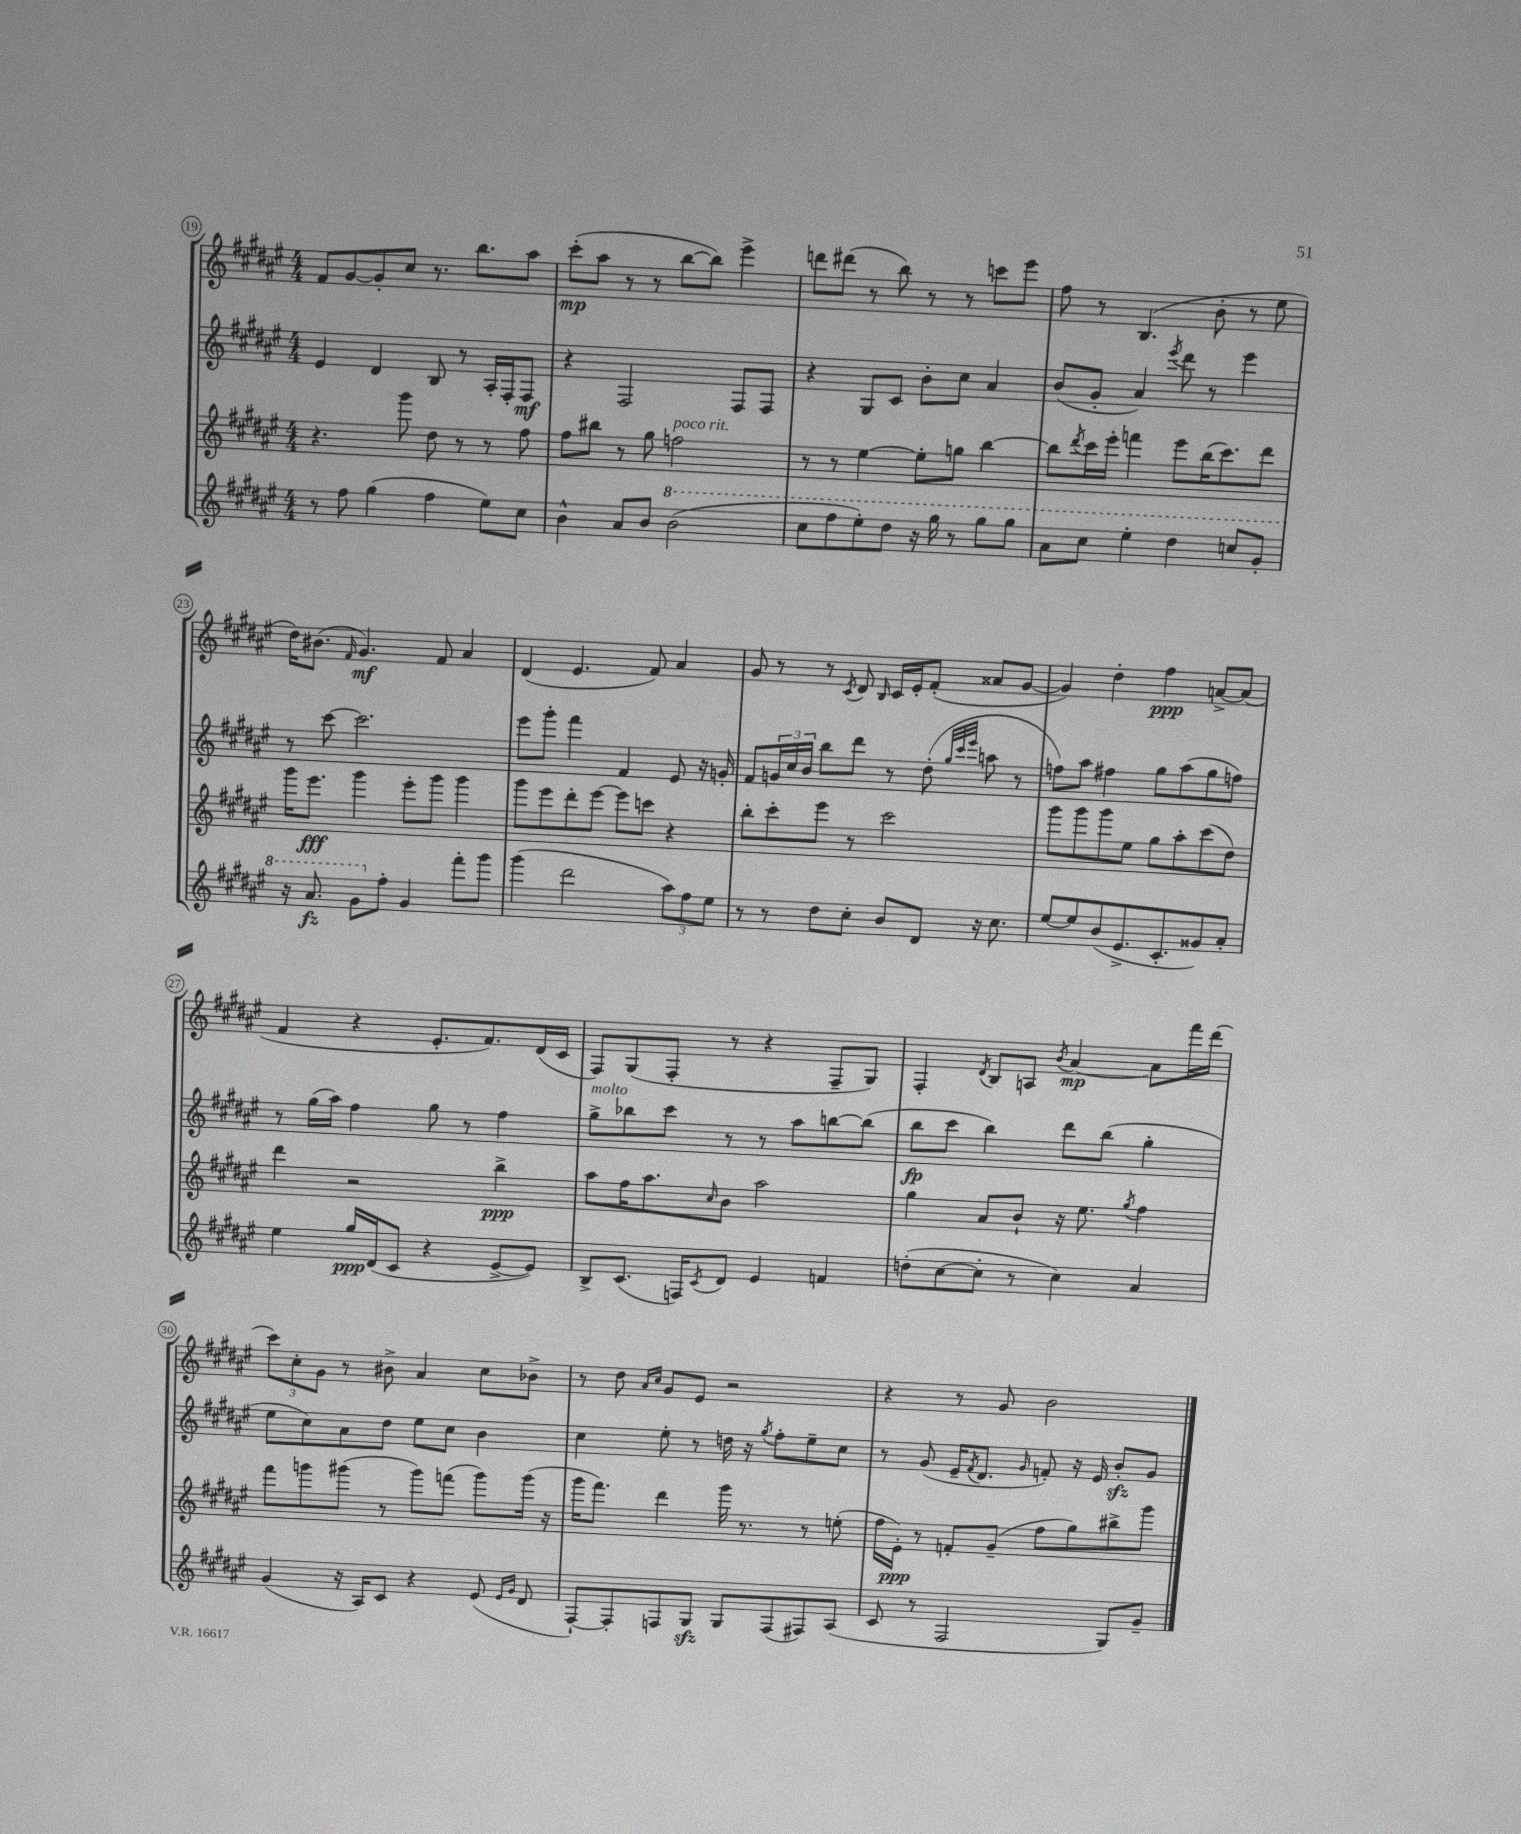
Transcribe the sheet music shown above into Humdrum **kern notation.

**kern	**kern	**kern	**kern
*staff4	*staff3	*staff2	*staff1
*clefG2	*clefG2	*clefG2	*clefG2
*k[f#c#g#d#a#e#]	*k[f#c#g#d#a#e#]	*k[f#c#g#d#a#e#]	*k[f#c#g#d#a#e#]
*M4/4	*M4/4	*M4/4	*M4/4
8r	4.r	4e#	8f#
8ff#	.	.	[8g#
(4gg#	.	4d#	8g#']
.	8ggg#	.	8cc#
4ff#	8dd#	8B	8.r
.	8r	8r	.
.	.	.	8.bb
8ee#)	8r	16A#'	.
.	.	16F#'	.
8cc#	8ff#	8F#	8aa#
=	=	=	=
4b^^	8ff#	4r	(8ccc#'
.	8bb#	.	8aa#
8a#	8r	2F#	8r
8b	8gg#	.	8r
(2bb	2ff	.	[8bb
.	.	.	8bb])
.	.	8F#	4eee#^
.	.	8F#	.
=	=	=	=
8ccc#	8r	4r	8ddd
8fff#	8r	.	(8ddd#
8eee#')	[4ee#	8G#	8r
8ddd#	.	8c#	8bb)
16r	8ee#']	8b'	8r
16ggg#	.	.	.
8r	8gg	8cc#	8r
8ggg#	[4bb	4a#	8ccc
8ggg#	.	.	8eee#
=	=	=	=
8aa#	8bb]	(8b	8ff#
.	8qddd#	.	.
8ccc#	16ccc#	8g#'	8r
.	16eee#'	.	.
4eee#'	4fff	4a#)	(4.B
.	.	8qeee#	.
4ddd#	8eee#	8ddd#	.
.	(16bb	8r	8b'
.	8.ccc#)	.	.
8ccc	.	4eee#	8r
8gg#'	8ddd#	.	8ee#
=	=	=	=
16r	16ggg#	8r	16dd#)
8.aa#	8.eee#	.	(8.b#
.	.	[8ccc#	.
.	.	.	16qqf#
8gg#	4ggg#	2.ccc#]	4.g#)
8ff#'	.	.	.
4g#	8eee#'	.	.
.	8ggg#	.	8f#
8fff#'	4ggg#	.	4a#
8ggg#	.	.	.
=	=	=	=
(4ggg#	8ggg#	8eee#	(4d#
.	8eee#	8ggg#'	.
2ddd#	8ddd#'	4fff#	4.e#
.	[8eee#	.	.
.	8eee#]	4f#	.
.	8ccc	.	8f#)
12aa#)	4r	8e#	4a#
12ff#	.	.	.
.	.	16r	.
12ee#	.	.	.
.	.	16g'	.
=	=	=	=
8r	8bb'	8f#	8g#
8r	8ccc#'	24g	8r
.	.	24cc#	.
.	.	24b	.
8dd#	8eee#	8bb	8r
.	.	.	8qc#
8cc#'	8r	8ddd#	8d#
.	.	.	16qqB
8b	2ccc#	8r	16c#
.	.	.	16e#'
8d#	.	(8dd#'	(8f#'
.	.	32qqgg#	.
.	.	32qqccc#	.
.	.	32qqeee#	.
16r	.	8aa	8a##
8.cc#	.	.	.
.	.	8r	[8g#
=	=	=	=
[8ee#	8ggg#	8ff)	4g#])
8ee#]	8ggg#	8aa#	.
(8b	8ggg#	4ff#	4dd#'
8.e#^	8ee#	.	.
.	8gg#	8gg#	4ff#
8.c#'	.	.	.
.	8aa#'	(8aa#	.
8g##)	(8ccc#	8gg#	[8a^
8a#'	8dd#)	8ff)	(8a]
=	=	=	=
4ee#	4ddd#	8r	4f#
.	.	(16gg#	.
.	.	16aa#)	.
16gg#	2r	4ff#	4r
(16d#	.	.	.
8c#	.	.	.
4r	.	8gg#	8.e#'
.	.	8r	.
.	.	.	8.f#)
[8e#^	4bb^	4ff#	.
8e#])	.	.	(16d#
.	.	.	16c#
=	=	=	=
8B^	8aa#	8gg#^	8F#)
(8.c#	16ff#	8bb-	(8G#
.	8.aa#	.	.
.	.	8ccc#	8F#'
16F)	.	.	.
8qc#	16qqcc#	.	.
8d#	8b	8r	8r
4e#	2aa#	8r	4r
.	.	8aa#	.
4f	.	[8bb	8F#~
.	.	(8bb]	8G#)
=	=	=	=
(8dd'	4gg#	8bb	4F#'
[8cc#	.	8ccc#	.
.	.	.	8qd#
8cc#']	8a#	4bb)	8B
8r	8b`	.	8A
.	.	.	8qb
4cc#)	16r	8ddd#	[4a#
.	8.ee#	.	.
.	.	(8bb	.
.	8qgg#	.	.
4a#	4ff#	4gg#'	8a#]
.	.	.	16fff#
.	.	.	(16ddd#
=	=	=	=
(4g#	8fff#	8ee#	12ccc#)
.	.	.	12cc#'
.	8ggg	8cc#)	.
.	.	.	12g#
16r	(8ggg#	8a#	8r
16A#)	.	.	.
8c#	8r	8dd#	8b#^
4r	8ggg#)	8ee#	4a#
.	(8fff	8cc#	.
(8e#	8ggg#)	4b	8cc#
16qqe#	.	.	.
16qqg#	.	.	.
8d#	(16ggg#	.	8b-^
.	16r	.	.
=	=	=	=
[8F#`)	16ggg#	4cc#	8r
.	8.fff#)	.	.
8F#']	.	.	8dd#
.	.	.	16qqa#
.	.	.	16qqcc#
8F	4ddd#	8ee#'	8g#
8G#	.	8r	8e#
8G#	16ggg#	16dd	2r
.	8.r	16r	.
.	.	8qgg#	.
(8F	.	8ff#'	.
8F#)	8r	8ee#~	.
(8A#	(8ee'	8cc#	.
=	=	=	=
8c#	16ff#	8r	4r
.	16e#')	.	.
8r	8r	(8g#	.
2F#	8f'	16e#~	8r
.	.	8qf#	.
.	.	8.d#	.
.	(8g#~	.	8g#
.	.	16qqg#	.
.	8ff#	8f')	2b
.	8gg#)	16r	.
.	.	16e#	.
8G#)	8bb#^	8b'	.
8g#~	8ggg#	8g#	.
==	==	==	==
*-	*-	*-	*-
